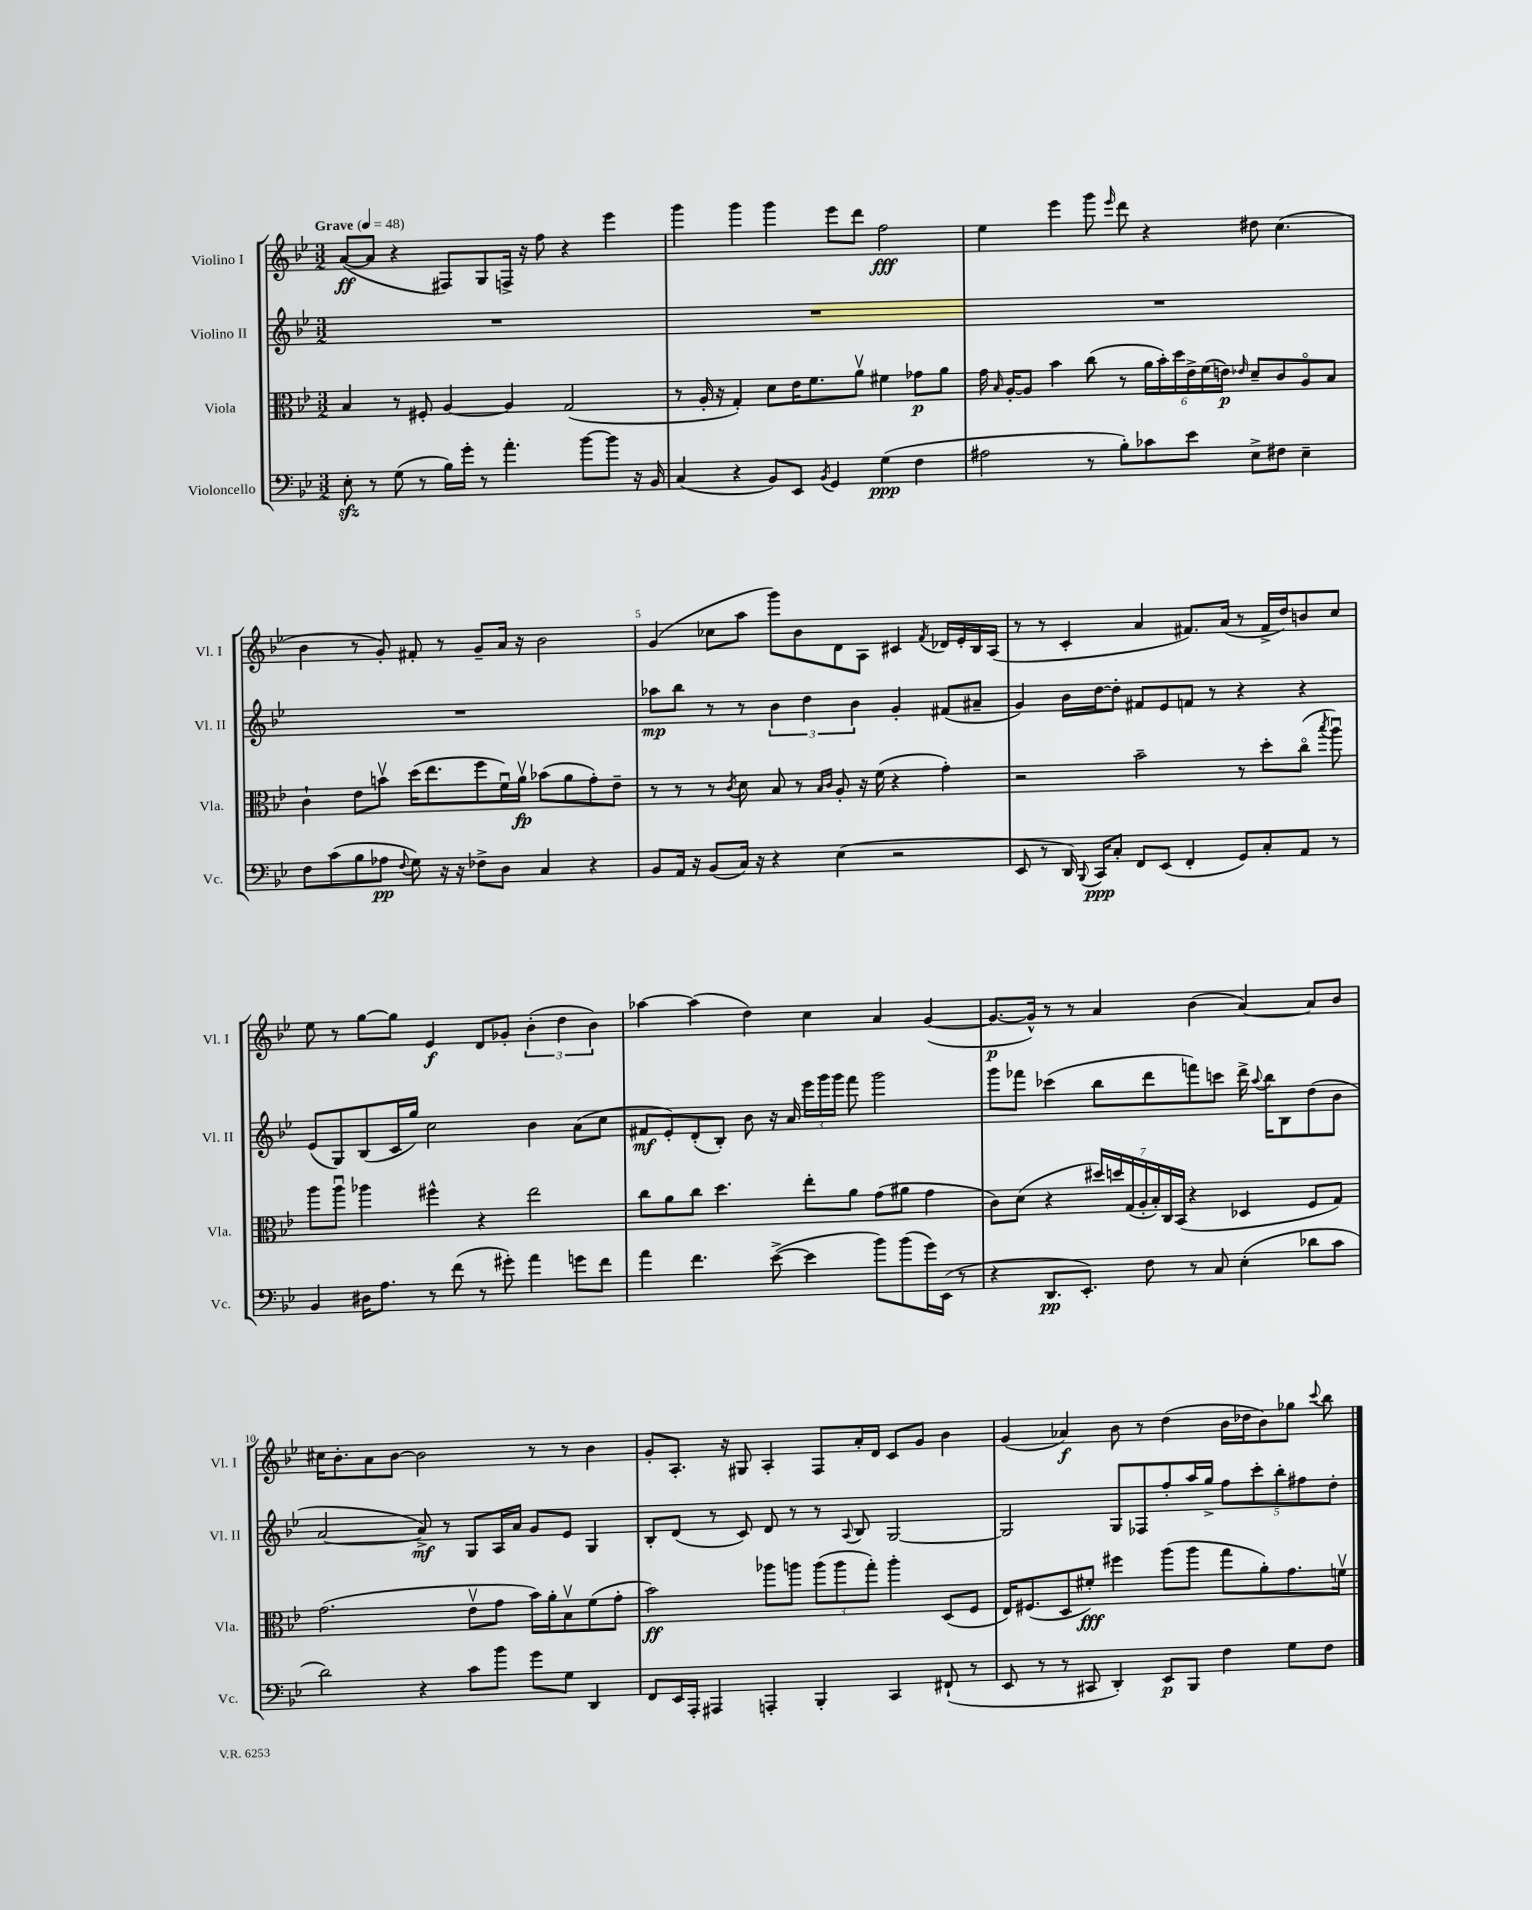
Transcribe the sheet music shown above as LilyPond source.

<<
\new StaffGroup <<
\new Staff = "s0" \with { instrumentName = "Violino I" shortInstrumentName = "Vl. I" } {
    \clef treble \key bes \major \numericTimeSignature \time 3/2 \tempo "Grave" 4 = 48
    \autoBeamOff a'8[~\ff( a'8] r4 fis8[) g8 f16]-> r16 f''8 r4 ees'''4 |
    g'''4 g'''4 g'''4 ees'''8[ d'''8] f''2\fff |
    ees''4 ees'''4 g'''8 \grace { ees'''16 } d'''8 r4 dis''8 c''4.( |
    bes'4 r8 g'8-.) fis'8-. r8 g'8[-- a'16] r16 bes'2 |
    g'4( ces''8[ a''8] g'''8[) bes'8 d'8 a8] cis'4 \acciaccatura { f'8 } des'16[ ees'16-. bes16 a16]( |
    r8 r8 c'4-. a'4 fis'8.[) a'16]( r8 fis'16[-> d''16) b'8 c''8] |
    ees''8 r8 g''8[~ g''8] ees'4\f d'8[ ges'8]-. \tuplet 3/2 { bes'4-.( d''4 bes'4) } |
    aes''4~ aes''4( d''4) c''4 a'4 g'4~( |
    g'8.[~\p g'16]-^) r8 r8 a'4 bes'4( a'4~) a'8[ bes'8] |
    cis''16[ bes'8.-. a'8 bes'8]~ bes'2 r8 r8 bes'4 |
    g'8[-. a8.]-. r16 gis8 a4-. f8[ a'16-. d'16] c'8[ g'8] bes'4 |
    g'4( aes'4\f) bes'8 r8 d''4( bes'16[ des''16 bes'8) ges''8] \appoggiatura { c'''8 } bes''8 \bar "|." |
}
\new Staff = "s1" \with { instrumentName = "Violino II" shortInstrumentName = "Vl. II" } {
    \clef treble \key bes \major \numericTimeSignature \time 3/2
    \autoBeamOff R1. |
    R1. |
    R1. |
    R1. |
    aes''8[\mp bes''8] r8 r8 \tuplet 3/2 { bes'4 d''4 bes'4 } g'4-. fis'8[( ais'8]-- |
    g'4) bes'16[ d''16~ d''8]-. fis'8[ ees'8 f'8] r8 r4 r4 |
    ees'8[( g8) bes8( c'16 g''16]) c''2 bes'4 a'8[( c''8] |
    fis'8[\mf ees'8-.) d'8-.( bes8]-.) bes'8 r16 a'16 \tuplet 3/2 { ees'''16[ g'''16 g'''16] } f'''8 g'''2 |
    g'''8[ fes'''8] ces'''4( bes''8[ d'''8 f'''8) c'''8] d'''16-> \appoggiatura { a''8 } bes''16[ bes8 d''8( bes'8] |
    a'2~ a'8->\mf) r8 g8[ a16 a'16] g'8[ ees'8] g4 |
    bes8[-. d'8]( r8 c'8) d'8 r8 r8 \appoggiatura { a8 } bes8 g2~ |
    g2 g8[ fes8 f''8-. a''16 g''16]-> \tuplet 5/4 { f''8[ c'''8-. bes''8-. fis''8 d''8]-. } \bar "|." |
}
\new Staff = "s2" \with { instrumentName = "Viola" shortInstrumentName = "Vla." } {
    \clef alto \key bes \major \numericTimeSignature \time 3/2
    \autoBeamOff bes4 r8 fis8-. a4~ a4 g2( |
    r8 a16-. r16 g4-.) d'8[ ees'16 f'8. a'8]\upbow fis'4 ges'8[\p a'8] |
    g'16 \grace { bes16 } a16[~-. a8] bes'4 c''8( r8 \tuplet 6/4 { a'16[ bes'16-.) d''16 ees'16-> f'16( e'16]\p) } \grace { ees'16 } d'8[-- c'8 a8\flageolet bes8] |
    c'4-! ees'8[ b'8]\upbow d''16[( ees''8. f''8 f'16\downbow) a'16]\upbow\fp bes'8[( a'8 g'8-.) ees'8]-- |
    r8 r8 r8 \acciaccatura { c'8 } d'8 bes8 r8 \grace { bes16[ c'16] } a8-. r16 f'16( r4 g'4-.) |
    r2 bes'2-- r8 d''8[-. c''8]\flageolet( \acciaccatura { bes''8 } a''8\downbow) |
    a''8[ a''8]\downbow aes''4 fis''4-^ r4 ees''2 |
    c''8[ a'8 c''8] d''4. ees''8[-. a'8] g'8[( ais'8] g'4 |
    c'8[) d'8]( r4 \tuplet 7/4 { dis''16[) d''16 g16( a16-. bes16-.) c16 bes,16]( } r4 des4 f8[ g8]) |
    g'2.( ees'8[\upbow g'8] bes'16[) a'16-. bes8\upbow f'8( g'8]-. |
    bes'2\ff) aes''8[ a''8] \tuplet 3/2 { a''8[( a''8 g''8]-.) } a''4-. d8[( f8] |
    ees16[) fis8.( d8 fis'8]-.\fff) fis''4 a''8[( a''8] g''8[ a'8-.) g'8. f'16]\upbow \bar "|." |
}
\new Staff = "s3" \with { instrumentName = "Violoncello" shortInstrumentName = "Vc." } {
    \clef bass \key bes \major \numericTimeSignature \time 3/2
    \autoBeamOff ees8-.\sfz r8 g8( r8 bes16[) g'16]-. r8 a'4.-. bes'8[~ bes'8] r16 bes,16 |
    c4( r4 bes,8[) ees,8] \acciaccatura { bes,8 } g,4 g4\ppp( f4 |
    ais2 r8 bes8[-.) ces'8 ees'8] ees8[-> fis8] ees4-- |
    f8[ c'8( bes8 aes8]\pp \appoggiatura { f8 } g8) r16 r16 fes8[-> d8] c4 r4 |
    bes,8[ a,16] r16 bes,8[( c16]) r16 r4 ees4( r2 |
    ees,8 r8 d,16) \appoggiatura { bes,,8 } c,16[\ppp c8]-. f,8[ ees,8]( f,4-. g,8[) c8-. a,8] r8 |
    bes,4 dis16[ a8.] r8 f'8( r8 gis'8-.) a'4 g'8[ f'8] |
    a'4 f'4. ees'8~->( ees'4 bes'8[) bes'8( g'16) ees,16]( r8 |
    r4 d,8.[\pp ees,8.]-.) f8 r8 c8 ees4-.( des'8[ c'8] |
    d'2) r4 c'8[ bes'8] g'8[ g8] d,4 |
    f,8[ ees,16 a,,16]-. ais,,4 a,,4-. bes,,4-. c,4 fis,8-!( r8 |
    ees,8 r8 r8 cis,8 d,4-.) ees,8[\p bes,,8] f4 g8[ f8] \bar "|." |
}
>>
>>
\layout { \context { \Score \override BarNumber.break-visibility = ##(#f #t #t) barNumberVisibility = #(every-nth-bar-number-visible 5) } }
